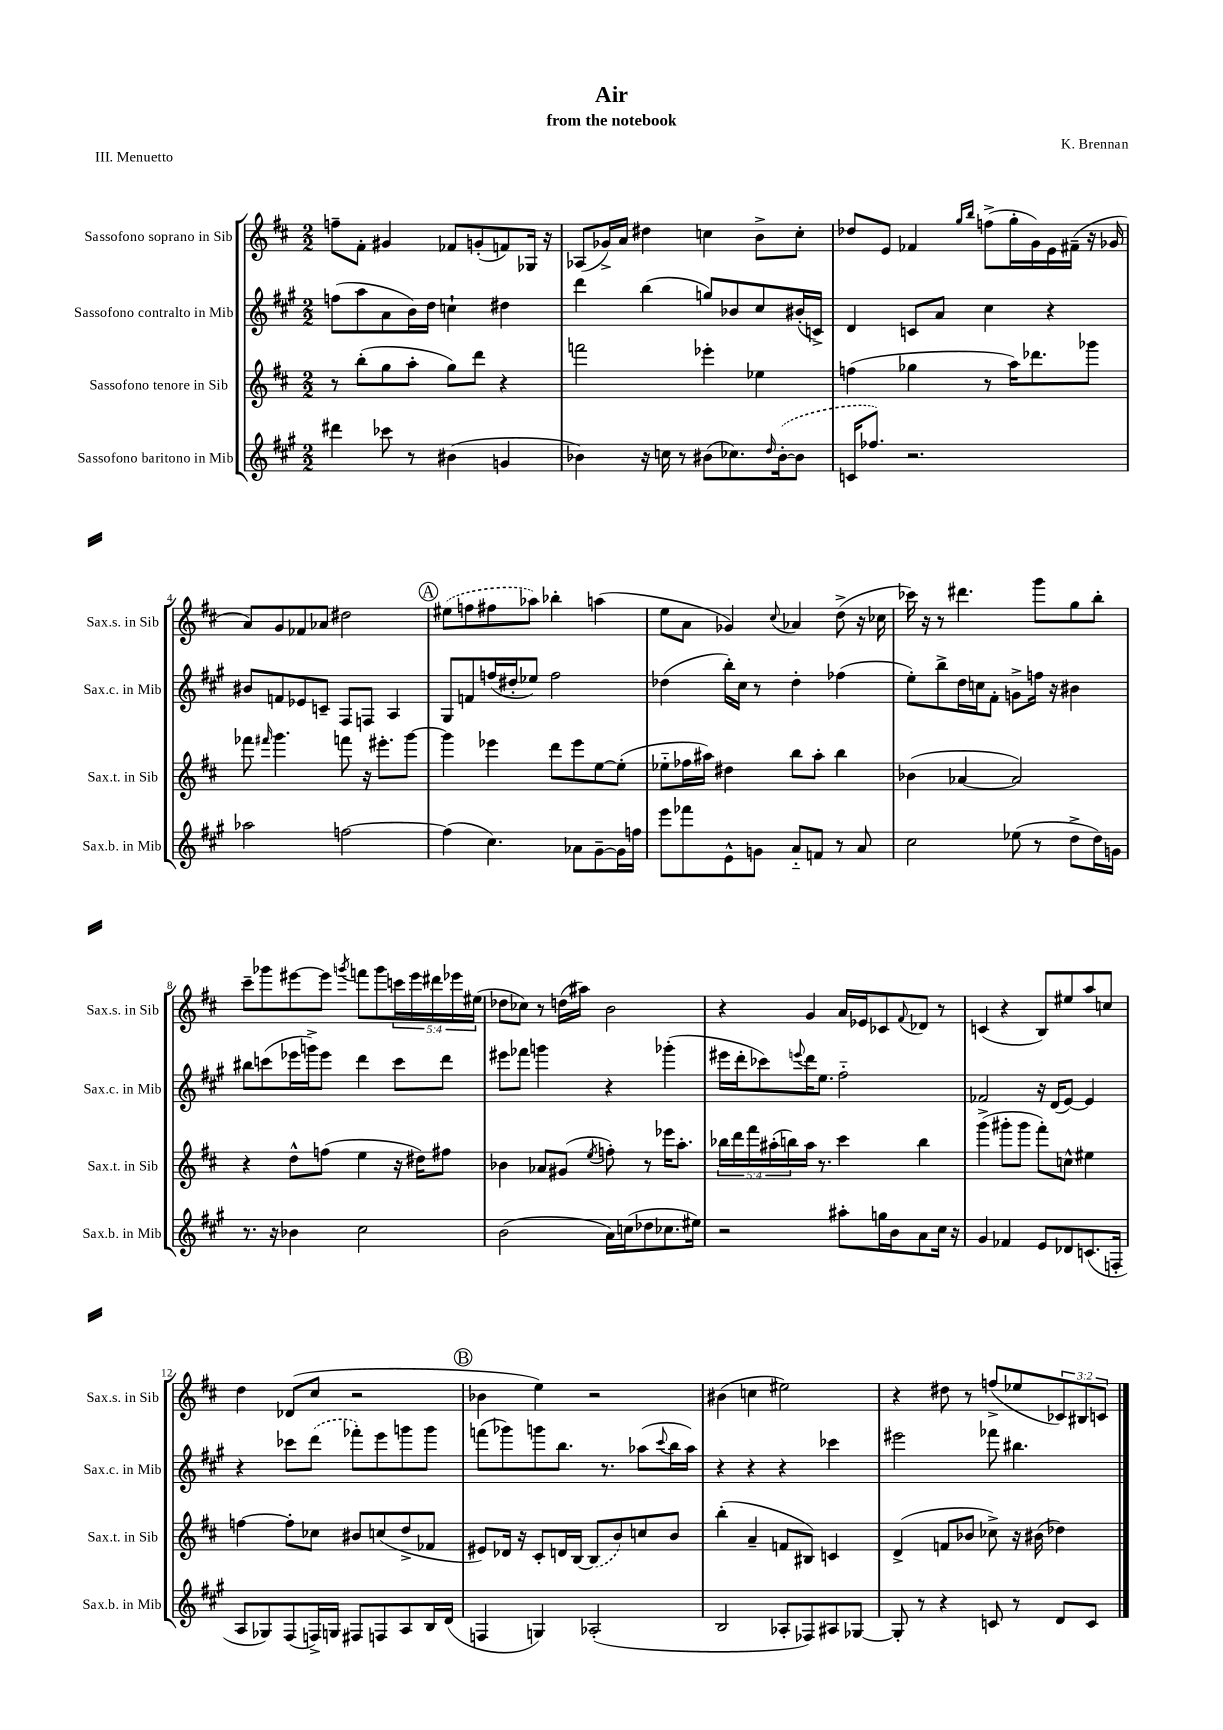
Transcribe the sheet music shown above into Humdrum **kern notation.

**kern	**kern	**kern	**kern
*part4	*part3	*part2	*part1
*staff4	*staff3	*staff2	*staff1
*I"Sassofono baritono in Mib	*I"Sassofono tenore in Sib	*I"Sassofono contralto in Mib	*I"Sassofono soprano in Sib
*I'Sax.b. in Mib	*I'Sax.t. in Sib	*I'Sax.c. in Mib	*I'Sax.s. in Sib
*clefG2	*clefG2	*clefG2	*clefG2
*k[f#c#g#]	*k[f#c#]	*k[f#c#g#]	*k[f#c#]
*M2/2	*M2/2	*M2/2	*M2/2
=1	=1	=1	=1
4ddd#X\	8r	(8ffn\L	8ffn~\L
.	(8bb'\L	8aa\	8f#'\J
8ccc-X\	8gg\	8a\	4g#X/
8r	8aa'\J	16b\L)	.
.	.	16dd\JJ	.
(4b#X\	8gg\L)	4ccn`\	8f-X/L
.	8ddd\J	.	(8gn'/
4gn/	4r	4dd#X\	8fn/)
.	.	.	16G-X/Jk
.	.	.	16r
=2	=2	=2	=2
4b-X\)	2fffn\	4ddd\	(8A-X/L
.	.	.	16g-X^/L)
.	.	.	16a/JJ
16r	.	(4bb\	4dd#X\
16ccn\	.	.	.
8r	.	.	.
(8b#X\L	4eee-X'\	8ggn/L)	4ccn\
8.cc-X\)	.	8b-X/	.
.	4ee-X\	8cc#/	8b^\L
16qqdd/	.	.	.
([16b#'\k	.	.	.
8b#\J]	.	(16b#X'/L	8cc'\J
.	.	16cn^/JJ)	.
=3	=3	=3	=3
16cn/KL	(4ffn\	4d/	8dd-X/L
8.ff-X/J)	.	.	.
.	.	.	8e/J
2.r	4gg-X\	8cn/L	4f-X/
.	.	8a/J	.
.	.	.	16qqgg/LL
.	.	.	16qqbb/JJ
.	8r	4cc#\	(8ffn^\L
.	16aa\KL)	.	16gg'\L
.	8.ddd-X\	.	16g\)
.	.	4r	16e\
.	.	.	(16f#X~\JJ
.	8ggg-X\J	.	16r
.	.	.	16g-X/
!!LO:LB:g=z
=4	=4	=4	=4
2aa-X\	8fff-X\	8b#X/L	8a/L)
.	16qqfff#X/	.	.
.	4.ggg\	8fn/	8g/
.	.	8e-X/	8f-X/
.	.	8cn~/J	8a-X/J
[2ffn\	8fffn\	8F#/L	2dd#X\
.	16r	8Fn/J	.
.	8.eee#X'\L	.	.
.	.	4A/	.
.	[8ggg\J	.	.
!!LO:REH:place=s1:t=A
=5	=5	=5	=5
(4ff\]	4ggg\]	8G#/L	(8ee#X\L
.	.	8fn/	8ffn\
4.cc#\)	4eee-X\	(16ffn/L	8ff#X\
.	.	16dd#X'/J	.
.	.	8ee-X/J)	8aa-X\J)
.	8ddd\L	2ff\	4bb-X'\
8a-X\L	8eee-\	.	.
[8g#~\	[8ee\	.	(4aan\
16g#\L]	(8ee'\J]	.	.
16ffn\JJ	.	.	.
=6	=6	=6	=6
8eee\L	8ee-X\L	(4dd-X\	8ee\L
8fff-X\	16ff-X\L	.	8a\J
.	16aa#X\JJ)	.	.
8e^^\	4dd#X\	16bb'\LL)	4g-X/)
.	.	16cc#\JJ	.
8gn\J	.	8r	.
.	.	.	8qqcc#/
8a/L	8bb\L	4dd-'\	4a-X/
8fn/J	8aa#'\J	.	.
8r	4bb\	(4ff-X\	(8dd^\
8a/	.	.	16r
.	.	.	16cc-X\
=7	=7	=7	=7
2cc#\	(4b-X\	8ee'\L)	16ccc-X\)
.	.	.	16r
.	.	8bb^\	8r
.	[4a-X/	16dd\L	4.ddd#X\
.	.	16ccn\J	.
.	.	8f#'\J	.
(8ee-X\	2a-/])	8gn^\L	.
8r	.	16ffn\Jk	8ggg\L
.	.	16r	.
8dd^\L	.	4b#X\	8gg\
16dd\L)	.	.	8bb'\J
16gn\JJ	.	.	.
!!LO:LB:g=z
=8	=8	=8	=8
8.r	4r	8bb#X\L	8ccc#~\L
.	.	(8cccn\	8ggg-X\
16r	.	.	.
4b-X\	8dd^^\L	16eee-X\L	[8eee#X\
.	.	16gggn^\J)	.
.	(8ffn\J	8eee-\J	8eee#\J]
.	.	.	8qgggn/
2cc#\	4ee\	4ddd\	8fffn\L
.	.	.	8ggg\
.	16r	8ccc\L	20cccn\L
.	.	.	20eee#\
.	16dd#X\KL)	.	.
.	.	.	20ddd#X\
.	8ff#X\J	8ddd\J	.
.	.	.	20eee-X\
.	.	.	(20ee#X\JJ
=9	=9	=9	=9
(2b\	4b-X\	8eee#X\L	8dd-X\L
.	.	8fff-X\J	8cc-X\J)
.	8a-X/L	4gggn\	8r
.	(8g#X/J	.	(16ddn\LL
.	.	.	16aa#X\JJ)
.	8qee/	.	.
16a\LL)	8ffn'\)	4r	2b\
(16ccn\J	.	.	.
8dd-X\	8r	.	.
8.cc-X\	16eee-X\KL	(4ggg-X'\	.
.	8.aa'\J	.	.
16ee#X\Jk)	.	.	.
=10	=10	=10	=10
2r	20bb-X\LL	16eee#X\LL	4r
.	20ddd\	.	.
.	.	16ddd'\J	.
.	20fff#\	.	.
.	.	8ccc-X\)	.
.	(20aa#X'\	.	.
.	20bbn\)	.	.
.	.	8qqeeen/	.
.	16aa#\JJ	16ddd\K	4g/
.	8.r	8.ee\J	.
8aa#X'\L	4ccc#\	2ff#\	16a/LL
.	.	.	16e-X/J
16ggn\L	.	.	8c-X/
16b\J	.	.	.
.	.	.	8qqf#/
8a\	4bb\	.	8d-X/J
16cc#\Jk	.	.	8r
16r	.	.	.
=11	=11	=11	=11
4g#/	(4ggg^\	2f-X/	(4cn/
4f-X/	8ggg#X'\L	.	4r
.	8ggg#\J	.	.
8e/L	8fff#'\L)	16r	8B/L)
.	.	(16d/KL	.
8d-X/	8ccn^^\J	[8e/J)	8ee#X/
(8.cn/	4ee#X\	4e/]	8aa/
.	.	.	8ccn/J
16Fn'/Jk	.	.	.
!!LO:LB:g=z
=12	=12	=12	=12
8A/L	[4ffn\	4r	4dd\
8G-X/)	.	.	.
(8F#/	8ff'\L]	8ccc-X\L	(8d-X/L
16Fn^/L)	8cc-X\J	(8ddd\J	8cc#/J
16Gn/JJ	.	.	.
8F#X/L	8b#X/L	8fff-X'\L)	2r
8Fn/	(8ccn/	8eee\	.
8A/	8dd^/	8gggn\	.
16B/L	8f-X/J	8ggg\J	.
(16d/JJ	.	.	.
!!LO:REH:place=s1:t=B
=13	=13	=13	=13
4Fn/	8e#X/L)	(8fffn\L	4b-X\
.	16d-X/Jk	8ggg-X\)	.
.	16r	.	.
4Gn/)	8c#'/L	8gggn\	4ee\)
.	16dn/L	8.bb\J	.
.	[16B/JJ	.	.
(2A-X'/	(8B/L]	.	2r
.	.	8.r	.
.	8b/)	.	.
.	8ccn/	(8aa-X\L	.
.	.	8qqccc#/	.
.	8b/J	16bb\L	.
.	.	16aa-\JJ)	.
=14	=14	=14	=14
2B/	(4bb'\	4r	(4b#X\
.	4a~/	4r	4ccn\
8A-X'/L	8fn/L	4r	2ee#X\)
8F-X/)	8B#X/J)	.	.
8A#X/	4cn/	4ccc-X\	.
[8G-X/J	.	.	.
=15	=15	=15	=15
8G-'/]	(4d^/	2eee#X\	4r
8r	.	.	.
4r	8fn/L	.	8dd#X\
.	8b-X/J	.	8r
8cn/	8cc-X^\)	8fff-X\	(8ffn^/L
8r	16r	4.bb#X\	8ee-X/
.	(16b#X\	.	.
8d/L	4dd-X\)	.	12c-X/)
.	.	.	12B#X/
8c/J	.	.	.
.	.	.	12cn/J
==	==	==	==
*-	*-	*-	*-
